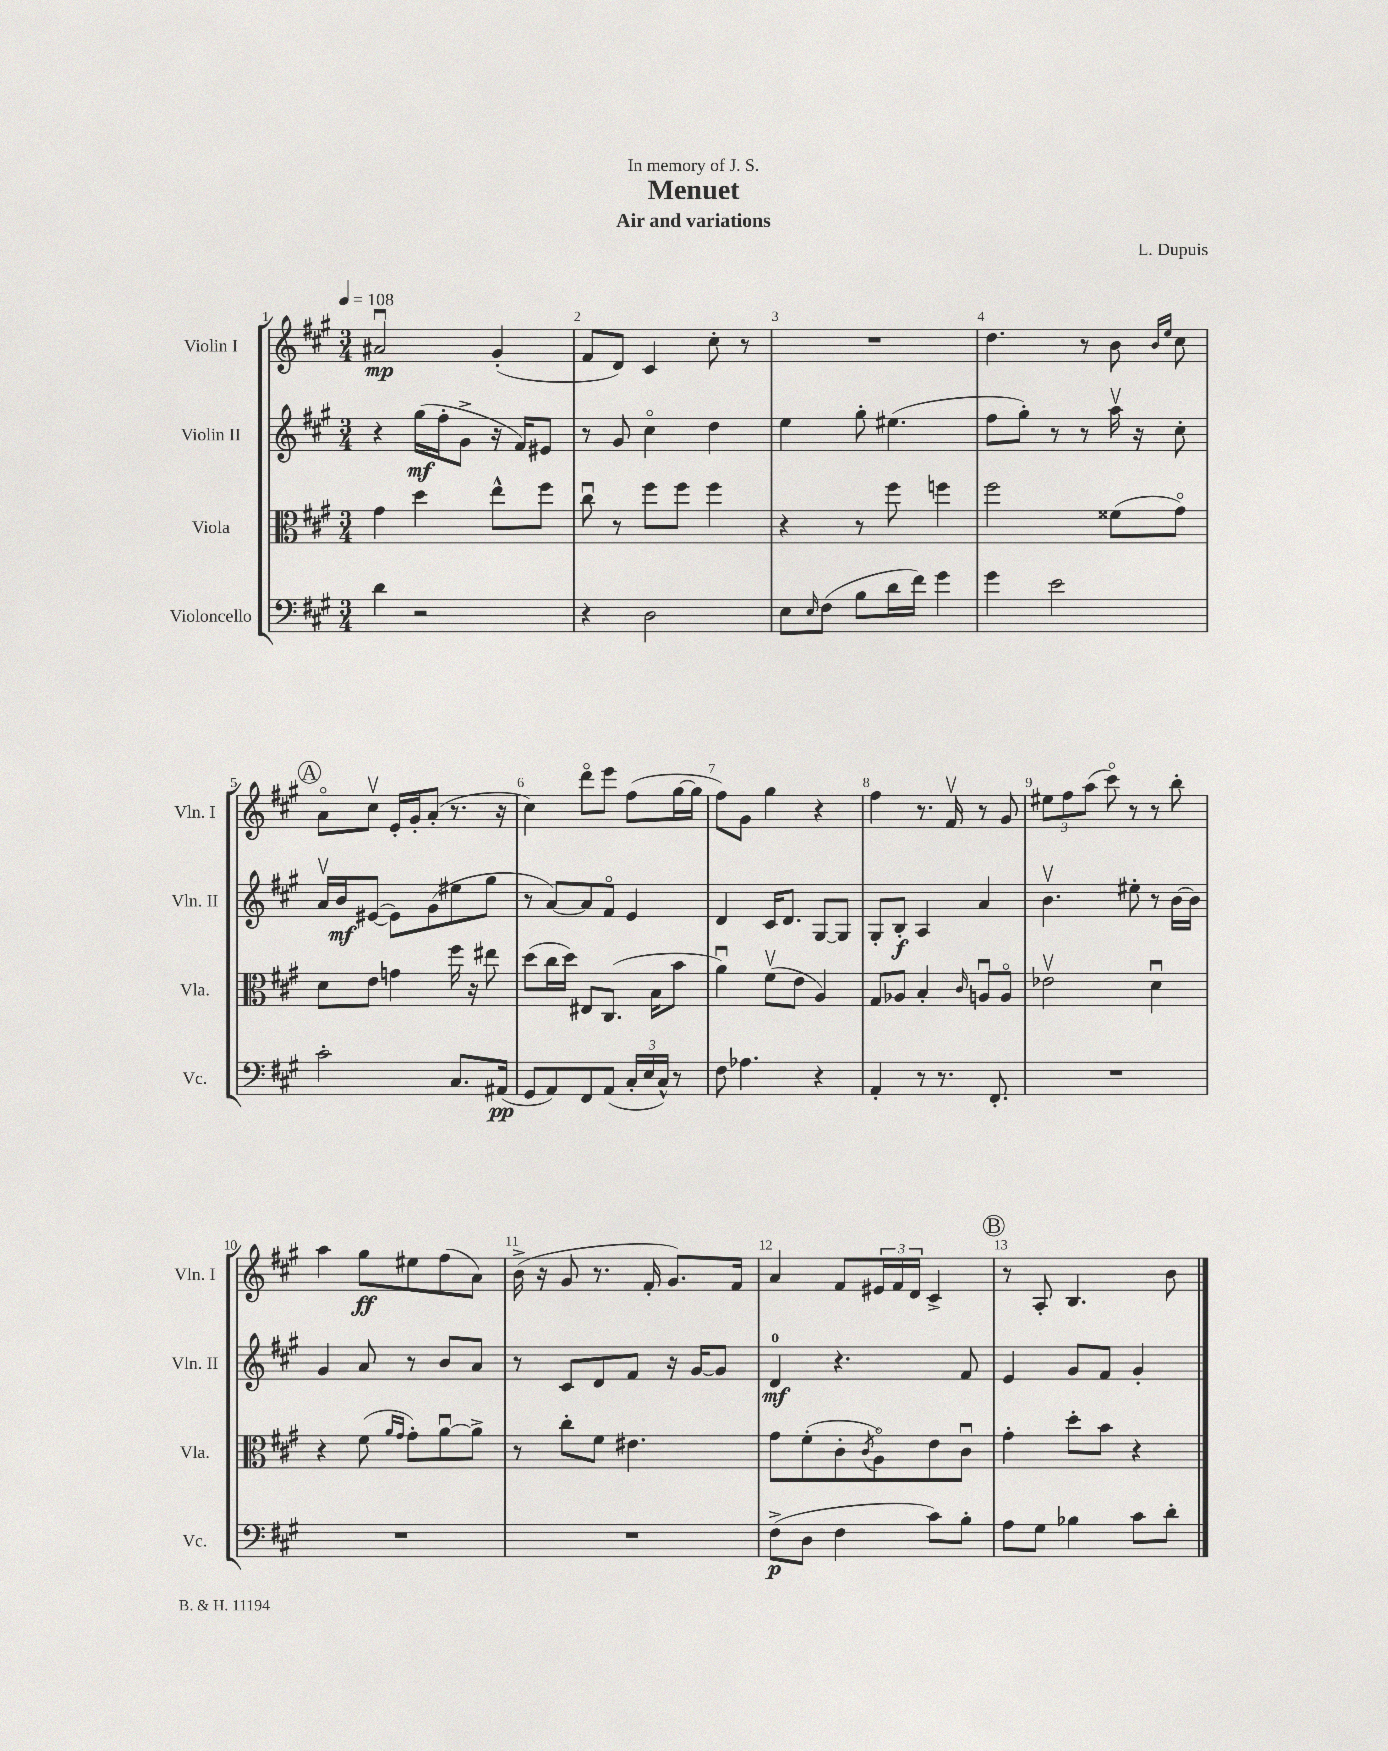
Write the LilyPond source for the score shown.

\header { title = "Menuet" composer = "L. Dupuis" subtitle = "Air and variations" dedication = "In memory of J. S." }
<<
\new StaffGroup <<
\new Staff = "s0" \with { instrumentName = "Violin I" shortInstrumentName = "Vln. I" } {
    \clef treble \key a \major \numericTimeSignature \time 3/4 \tempo 4 = 108
    ais'2\downbow\mp gis'4-.( |
    fis'8 d'8) cis'4 cis''8-. r8 |
    R2. |
    d''4. r8 b'8 \grace { b'16 e''16 } cis''8 |
    \mark \markup { \circle "A" } a'8\flageolet cis''8\upbow e'16-. gis'16-. a'8-.( r8. r16 |
    cis''4) d'''8\flageolet e'''8 fis''8( gis''16~ gis''16 |
    fis''8) gis'8 gis''4 r4 |
    fis''4 r8. fis'16\upbow r8 gis'8 |
    \tuplet 3/2 { eis''8 fis''8 a''8( } cis'''8\flageolet) r8 r8 b''8-. |
    a''4 gis''8\ff eis''8 fis''8( a'8) |
    b'16->( r16 gis'8 r8. fis'16-. gis'8.) fis'16 |
    a'4 fis'8 \tuplet 3/2 { eis'16 fis'16 d'16 } cis'4-> |
    \mark \markup { \circle "B" } r8 a8-. b4. b'8 \bar "|." |
}
\new Staff = "s1" \with { instrumentName = "Violin II" shortInstrumentName = "Vln. II" } {
    \clef treble \key a \major \numericTimeSignature \time 3/4
    r4 gis''16\mf( fis''16-. gis'8-> r16 fis'16) eis'8 |
    r8 gis'8 cis''4\flageolet d''4 |
    e''4 gis''8-. eis''4.( |
    fis''8 gis''8-.) r8 r8 a''16\upbow r16 cis''8-. |
    \mark \markup { \circle "A" } a'16\upbow b'16\mf eis'8~( eis'8) gis'8( eis''8 gis''8 |
    r8 a'8~) a'8 fis'8\flageolet e'4 |
    d'4 cis'16 d'8. gis8~ gis8 |
    gis8-. b8-.\f a4 a'4 |
    b'4.\upbow eis''8-. r8 b'16~ b'16 |
    gis'4 a'8 r8 b'8 a'8 |
    r8 cis'8 d'8 fis'8 r16 gis'16~ gis'8 |
    d'4-0\mf r4. fis'8 |
    \mark \markup { \circle "B" } e'4 gis'8 fis'8 gis'4-. \bar "|." |
}
\new Staff = "s2" \with { instrumentName = "Viola" shortInstrumentName = "Vla." } {
    \clef alto \key a \major \numericTimeSignature \time 3/4
    gis'4 d''4 e''8-^ fis''8 |
    cis''8\downbow r8 fis''8 fis''8 fis''4 |
    r4 r8 fis''8 f''4 |
    fis''2 fisis'8( gis'8\flageolet) |
    \mark \markup { \circle "A" } d'8 e'8 g'4 fis''16 r16 eis''8 |
    d''8( cis''16 d''16) eis8 cis8.( b16 b'8 |
    a'4\downbow) fis'8\upbow( e'8 a4) |
    gis8 aes8 b4-. \grace { cis'16 } a8\downbow a8\flageolet |
    ees'2\upbow d'4\downbow |
    r4 fis'8( \grace { a'16 gis'16 } gis'8-.) a'8~\downbow a'8-> |
    r8 cis''8-. fis'8 eis'4. |
    gis'8 fis'8-.( cis'8-. \acciaccatura { cis'8 } a8\flageolet) e'8 cis'8\downbow |
    \mark \markup { \circle "B" } gis'4-. d''8-. b'8 r4 \bar "|." |
}
\new Staff = "s3" \with { instrumentName = "Violoncello" shortInstrumentName = "Vc." } {
    \clef bass \key a \major \numericTimeSignature \time 3/4
    d'4 r2 |
    r4 d2 |
    e8 \grace { e16 } fis8( b8 d'16 fis'16) gis'4 |
    gis'4 e'2 |
    \mark \markup { \circle "A" } cis'2-. cis8. ais,16\pp( |
    gis,8 a,8) fis,8 a,8( \tuplet 3/2 { cis16-. e16 cis16-^) } r8 |
    fis8 aes4. r4 |
    a,4-. r8 r8. fis,8.-. |
    R2. |
    R2. |
    R2. |
    fis8->\p( d8 fis4 cis'8) b8-. |
    \mark \markup { \circle "B" } a8 gis8 bes4 cis'8 d'8-. \bar "|." |
}
>>
>>
\layout { \context { \Score \override BarNumber.break-visibility = ##(#f #t #t) barNumberVisibility = #all-bar-numbers-visible } }
